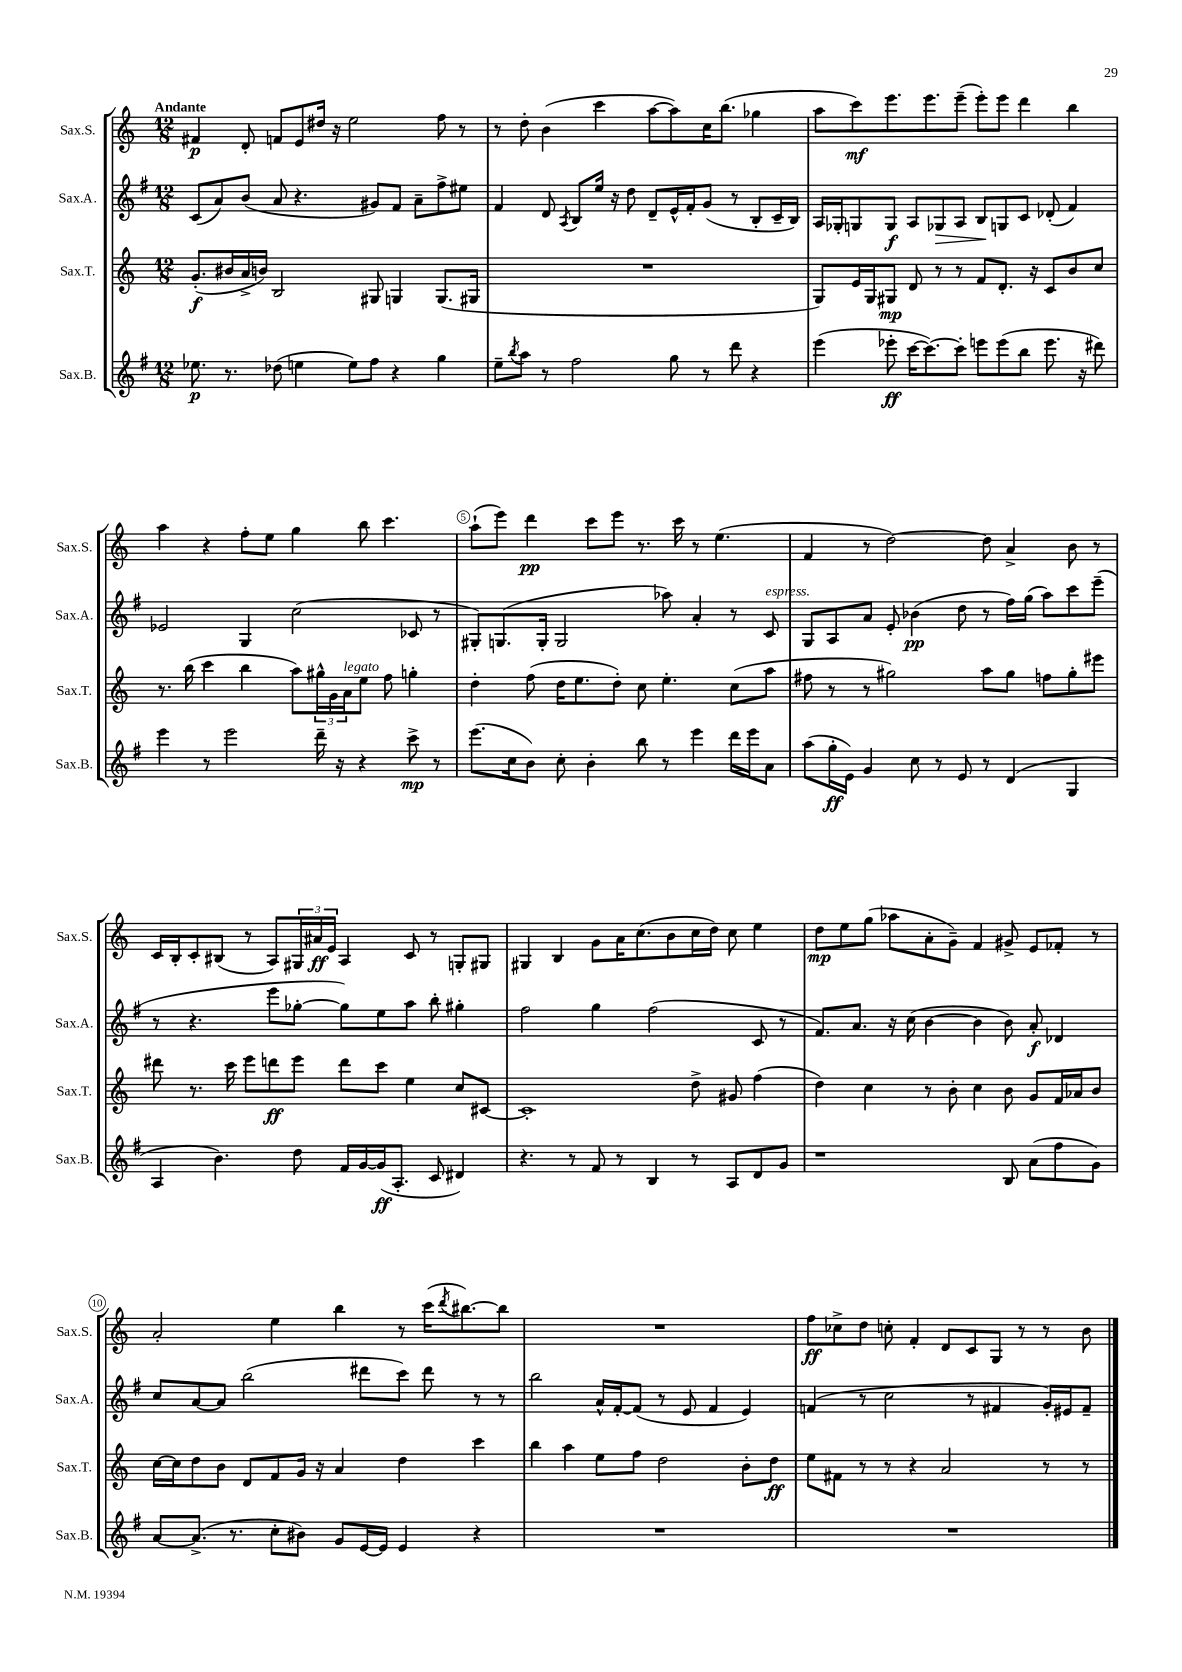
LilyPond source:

<<
\new StaffGroup <<
\new Staff = "s0" \with { instrumentName = "Sax.S." shortInstrumentName = "Sax.S." } {
    \clef treble \key c \major \numericTimeSignature \time 12/8 \tempo "Andante"
    fis'4\p d'8-. f'8 e'8 dis''16 r16 e''2 f''8 r8 |
    r8 d''8-. b'4( c'''4 a''8~ a''8) c''16 b''8.( ges''4 |
    a''8 c'''8\mf) e'''8. e'''8. e'''8--( e'''8-.) e'''8 d'''4 b''4 |
    a''4 r4 f''8-. e''8 g''4 b''8 c'''4. |
    a''8-!( e'''8) d'''4\pp c'''8 e'''8 r8. c'''16 r8 e''4.( |
    f'4 r8 d''2~) d''8 a'4-> b'8 r8 |
    c'16 b16-. c'8-. bis8( r8 a8) \tuplet 3/2 { gis16 ais'16\ff e'16 } a4 c'8 r8 g8-. gis8 |
    gis4 b4 g'8 a'16 c''8.( b'8 c''16 d''16) c''8 e''4 |
    d''8\mp e''8 g''8( aes''8 a'8-. g'8--) f'4 gis'8-> e'8 fes'8-. r8 |
    a'2-. e''4 b''4 r8 c'''16( \acciaccatura { d'''8 } bis''8.~) bis''8 |
    R1. |
    f''8\ff ces''8-> d''8 c''8-. f'4-. d'8 c'8 g8 r8 r8 b'8 \bar "|." |
}
\new Staff = "s1" \with { instrumentName = "Sax.A." shortInstrumentName = "Sax.A." } {
    \clef treble \key g \major \numericTimeSignature \time 12/8
    c'8( a'8) b'8( a'8 r4. gis'8) fis'8 a'8-- fis''8-> eis''8 |
    fis'4 d'8 \acciaccatura { a8 } b8 e''16 r16 d''8 d'8-- e'16-^ fis'16-. g'8( r8 b8-. c'16-- b16) |
    a16 ges16-. g8 g8\f a8 ges8\> a8 b8\! g8 c'8 des'8-.( fis'4) |
    ees'2 g4 c''2( ces'8 r8 |
    gis8-.) g8.( g16-. g2 aes''8) a'4-. r8 c'8^\markup { \italic "espress." } |
    g8 a8 a'8 e'8-. bes'4\pp( d''8 r8 fis''16) g''16( a''8) c'''8 e'''8--( |
    r8 r4. e'''8 ges''8~-. ges''8) e''8 a''8 b''8-. gis''4-. |
    fis''2 g''4 fis''2( c'8 r8 |
    fis'8.) a'8. r16 c''16( b'4~ b'4 b'8) a'8-.\f des'4 |
    c''8 a'8~ a'8 b''2( dis'''8 c'''8) dis'''8 r8 r8 |
    b''2 a'16-^ fis'16~-. fis'8( r8 e'8 fis'4 e'4) |
    f'4( r8 c''2 r8 fis'4 g'16-.) eis'16 fis'8-- \bar "|." |
}
\new Staff = "s2" \with { instrumentName = "Sax.T." shortInstrumentName = "Sax.T." } {
    \clef treble \key c \major \numericTimeSignature \time 12/8
    g'8.-.\f( bis'16 a'16-> b'16) b2 gis8 g4 g8.( gis16 |
    R1. |
    g8) e'16 g16 gis8\mp d'8 r8 r8 f'8 d'8.-. r16 c'8 b'8 c''8 |
    r8. b''16( c'''4 b''4 a''8) \tuplet 3/2 { gis''16-^ g'16 a'16^\markup { \italic "legato" } } e''8 f''8 g''4-. |
    d''4-. f''8( d''16 e''8. d''8-.) c''8 e''4.-. c''8( a''8 |
    fis''8 r8 r8 gis''2) a''8 gis''8 f''8 gis''8-. eis'''8 |
    dis'''8 r8. c'''16 e'''8 d'''8\ff e'''8 d'''8 c'''8 e''4 c''8 cis'8~ |
    cis'1-. d''8-> gis'8 f''4( |
    d''4) c''4 r8 b'8-. c''4 b'8 g'8 f'16 aes'16 b'8 |
    c''16~ c''16 d''8 b'8 d'8 f'8 g'16 r16 a'4 d''4 c'''4 |
    b''4 a''4 e''8 f''8 d''2 b'8-. d''8\ff |
    e''8 fis'8 r8 r8 r4 a'2 r8 r8 \bar "|." |
}
\new Staff = "s3" \with { instrumentName = "Sax.B." shortInstrumentName = "Sax.B." } {
    \clef treble \key g \major \numericTimeSignature \time 12/8
    ees''8.\p r8. des''8( e''4 e''8) fis''8 r4 g''4 |
    e''8-- \acciaccatura { b''8 } a''8 r8 fis''2 g''8 r8 d'''8 r4 |
    e'''4( ees'''8-.\ff c'''16~ c'''8.~) c'''8-. e'''8 e'''8( b''8 e'''8. r16 dis'''8) |
    e'''4 r8 e'''2 d'''16-- r16 r4 c'''8->\mp r8 |
    e'''8.( c''16 b'8) c''8-. b'4-. b''8 r8 e'''4 d'''16 e'''16 a'8 |
    a''8( g''16-.\ff e'16) g'4 c''8 r8 e'8 r8 d'4( g4 |
    a4 b'4.) d''8 fis'16 g'16~ g'16\ff( a8.-. c'8 dis'4) |
    r4. r8 fis'8 r8 b4 r8 a8 d'8 g'8 |
    r1 b8 a'8( fis''8 g'8) |
    a'8~ a'8.->( r8. c''8-. bis'8) g'8 e'16~ e'16 e'4 r4 |
    R1. |
    R1. \bar "|." |
}
>>
>>
\layout { \context { \Score \override BarNumber.break-visibility = ##(#f #t #t) barNumberVisibility = #(every-nth-bar-number-visible 5) \override BarNumber.stencil = #(make-stencil-circler 0.1 0.3 ly:text-interface::print) } }
